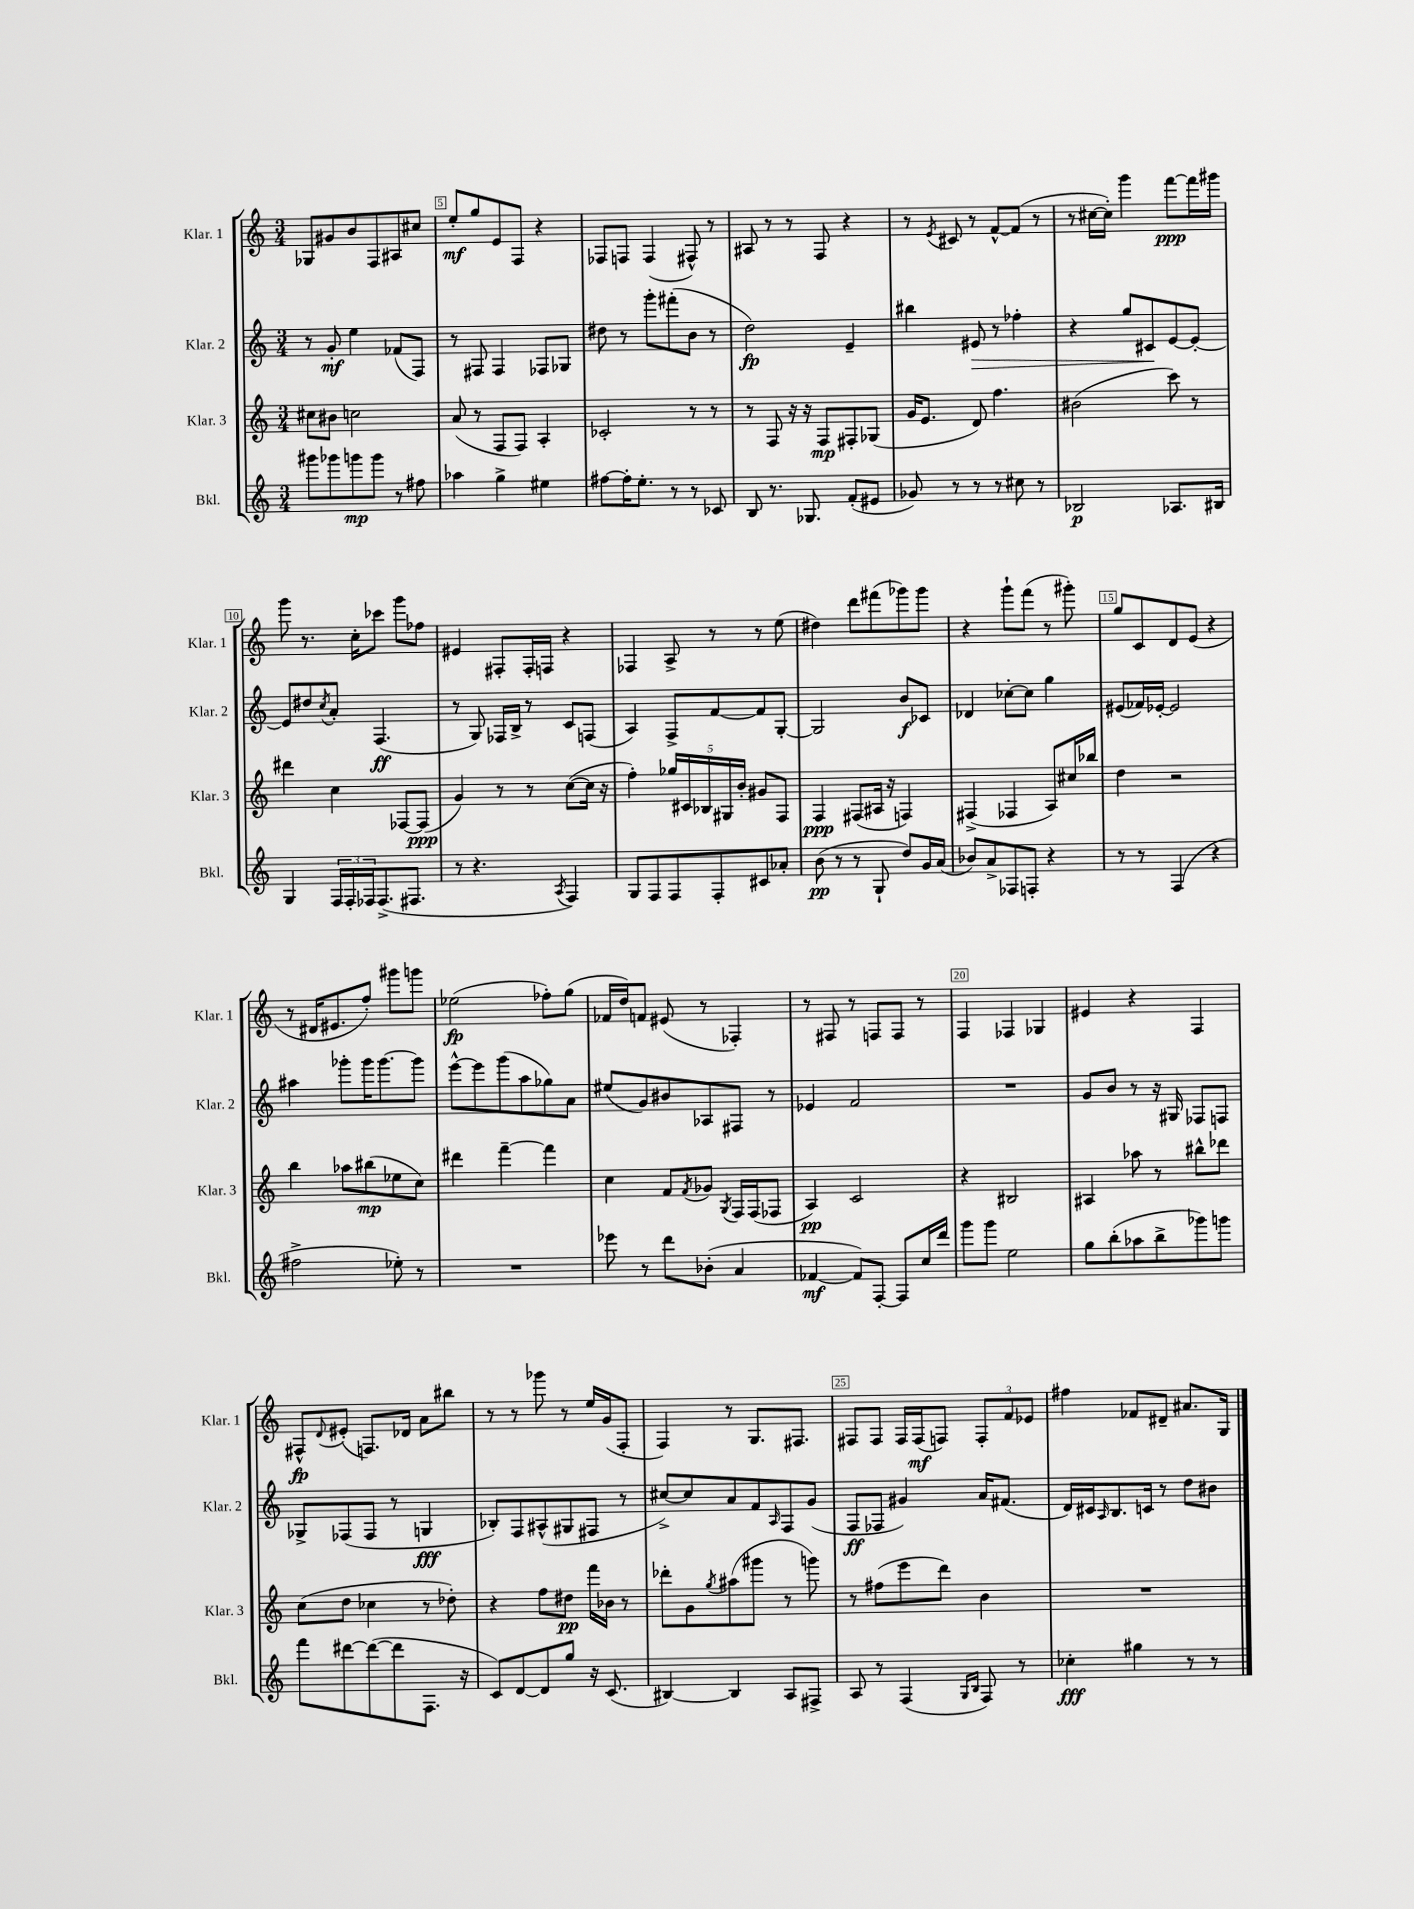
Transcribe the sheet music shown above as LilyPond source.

<<
\new StaffGroup <<
\new Staff = "s0" \with { instrumentName = "Klar. 1" shortInstrumentName = "Klar. 1" } {
    \clef treble \key c \major \numericTimeSignature \time 3/4
    ges8 gis'8 b'8 f8 ais8 cis''8 |
    e''8-.\mf g''8 e'8 f8 r4 |
    fes8 f8 f4( fis8-^) r8 |
    ais8 r8 r8 f8 r4 |
    r8 \acciaccatura { e'8 } cis'8 r8 f'8~-^ f'8( r8 |
    r8 cis''16~ cis''16-.) g'''4 f'''8~\ppp f'''16 gis'''16 |
    g'''8 r8. c''16-. ces'''8 g'''8 fes''8 |
    eis'4 fis8-. fis16-. f16 r4 |
    fes4 a8-> r8 r8 e''8( |
    dis''4) d'''8 fis'''8( ges'''8) ges'''8 |
    r4 g'''8-! f'''8( r8 gis'''8-.) |
    g''8 c'8 d'8 e'8( r4 |
    r8 dis'16 eis'8. f''8-.) gis'''8 g'''8 |
    ees''2\fp( fes''8-.) g''8( |
    fes'16 d''16) f'8 eis'8( r8 fes4-.) |
    r8 fis8 r8 f8 f8 r8 |
    f4 fes4 ges4 |
    eis'4 r4 f4 |
    fis8-^\fp \appoggiatura { d'8 } eis'8-.( f8.) des'16 a'8 bis''8 |
    r8 r8 ges'''8 r8 e''16 g'16( f8-. |
    f4) r8 g8. fis8. |
    fis8 fis8 fis16 fis16\mf( f8) \tuplet 3/2 { f8-. f'8 ees'8 } |
    fis''4 fes'8 dis'8-- ais'8. g16 \bar "|." |
}
\new Staff = "s1" \with { instrumentName = "Klar. 2" shortInstrumentName = "Klar. 2" } {
    \clef treble \key c \major \numericTimeSignature \time 3/4
    r8 g'8-.\mf e''4 fes'8( f8) |
    r8 fis8 fis4 fes8 ges8 |
    dis''8 r8 g'''8-. fis'''8-.( b'8 r8 |
    d''2\fp) e'4-- |
    bis''4 eis'8\> r8 fes''4-. |
    r4 g''8 cis'8\! e'8~ e'8~-. |
    e'8 dis''8 \acciaccatura { c''8 } a'8-. f4.\ff( |
    r8 g8) fes16 b16-> r8 c'8 f8( |
    a4) f8-> f'8~ f'8 g8~-. |
    g2 b'8\f ces'8 |
    des'4 ces''8~-. ces''8 g''4 |
    eis'8( fes'16) ees'16~-. ees'2 |
    ais''4 ges'''8-. ges'''16 ges'''8.~ ges'''8 |
    e'''8~-^ e'''8 g'''8( a''8 ges''8) a'8 |
    eis''8( g'8) bis'8 aes8 fis8 r8 |
    ees'4 f'2 |
    R2. |
    g'8 b'8 r8 r16 gis16 fes8 f8 |
    ges8-> fes8( fes8 r8 g4\fff |
    bes8-.) f8 ais8-^( gis8 fis8 r8 |
    cis''8~->) cis''8 a'8 f'8 \grace { a16 } f8 g'8( |
    f8\ff fes8 gis'4) a'16 fis'8.( |
    d'16) cis'16 \grace { a16 } b8. c'16 r8 d''8 bis'8 \bar "|." |
}
\new Staff = "s2" \with { instrumentName = "Klar. 3" shortInstrumentName = "Klar. 3" } {
    \clef treble \key c \major \numericTimeSignature \time 3/4
    cis''8 bis'8 c''2 |
    a'8( r8 f8 f8) a4-. |
    ces'2-. r8 r8 |
    r8 f8 r16 r16 f8\mp fis8-. ges8( |
    g'16 e'8. d'8) f''4. |
    bis'2( c'''8) r8 |
    dis'''4 c''4 fes8~ fes8\ppp( |
    g'4) r8 r8 c''8~( c''16 r16 |
    f''4-.) \tuplet 5/4 { ges''16 cis'16 bes16 gis16 b'16-. } gis'8 f8 |
    f4\ppp fis8( ais16 r16 f4) |
    fis4->( fes4 a8) cis''16 bes''16 |
    d''4 r2 |
    b''4 aes''8 bis''8\mp( ees''8 c''8) |
    dis'''4 f'''4~-- f'''4 |
    c''4 f'8 \acciaccatura { f'8 } ges'8 \acciaccatura { g8 } f16 f16( fes8 |
    a4\pp) c'2 |
    r4 bis2 |
    ais4 aes''8 r8 bis''8-^ des'''8 |
    c''8( d''8 ces''4 r8 des''8-.) |
    r4 f''8 dis''8\pp f'''16 bes'16 r8 |
    des'''8-. g'8 \acciaccatura { g''8 } ais''8( gis'''8 r8 g'''8) |
    r8 fis''8( e'''8 d'''8) b'4 |
    R2. \bar "|." |
}
\new Staff = "s3" \with { instrumentName = "Bkl." shortInstrumentName = "Bkl." } {
    \clef treble \key c \major \numericTimeSignature \time 3/4
    gis'''8 ges'''8 g'''8\mp g'''8 r8 fis''8 |
    aes''4 g''4-> eis''4 |
    fis''8~ fis''16-. e''8.-. r8 r8 ces'8 |
    b8 r8. ges8. f'8-.( eis'8 |
    ges'8) r8 r8 r8 cis''8 r8 |
    bes2\p aes8. bis16 |
    g4 \tuplet 3/2 { f16 f16-. fes16 } fes8.->( fis8. |
    r8 r4. \acciaccatura { a8 } f4) |
    g8 f8 f8 f8-. cis'8 aes'8-. |
    b'8\pp( r8 r8 g8-! d''8) g'16 a'16( |
    bes'8) a'8-> fes8 f8-. r4 |
    r8 r8 f4( r4 |
    fis''2-> ees''8-.) r8 |
    R2. |
    ees'''8 r8 d'''8 bes'8-.( a'4 |
    fes'4~\mf fes'8) f8~-. f8 c''16 d'''16 |
    g'''8 g'''8 e''2 |
    g''8 b''8-.( aes''8 b''8-> ges'''8) g'''8 |
    f'''8 dis'''8~ dis'''8~( dis'''8 f8. r16 |
    c'8) d'8~ d'8 g''8 r16 c'8.( |
    bis4~) bis4 a8 fis8-> |
    a8 r8 f4( \grace { g16 b16 } f8) r8 |
    ces''4-.\fff gis''4 r8 r8 \bar "|." |
}
>>
>>
\layout { \context { \Score currentBarNumber = #4 \override BarNumber.break-visibility = ##(#f #t #t) barNumberVisibility = #(every-nth-bar-number-visible 5) \override BarNumber.stencil = #(make-stencil-boxer 0.1 0.3 ly:text-interface::print) } }
